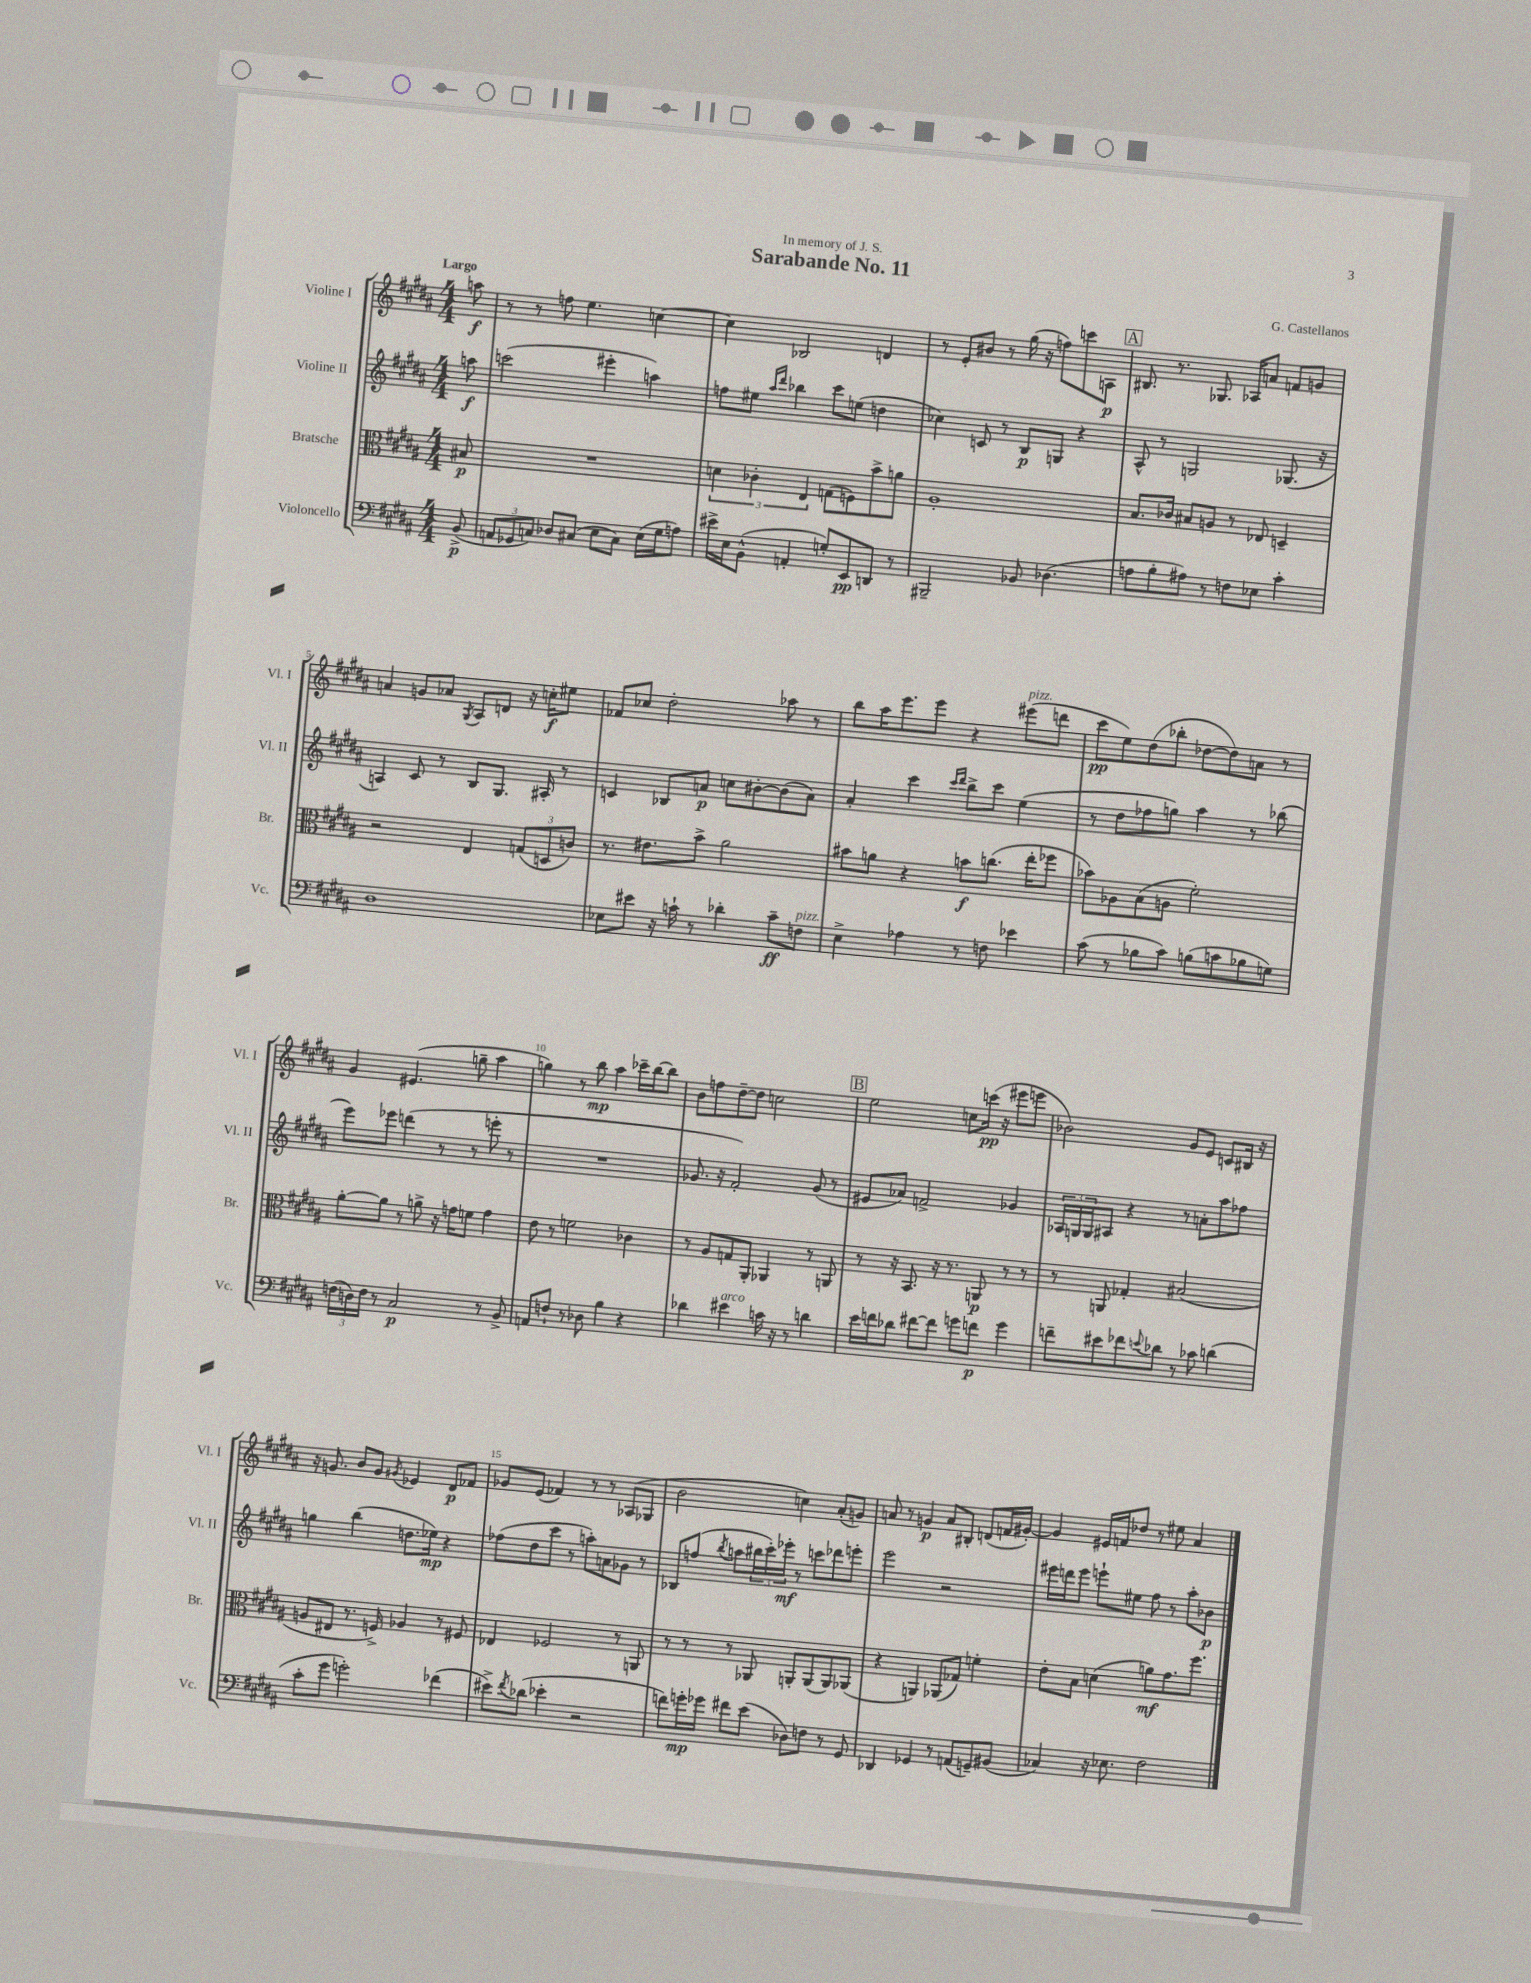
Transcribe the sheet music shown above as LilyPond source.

\header { title = "Sarabande No. 11" composer = "G. Castellanos" dedication = "In memory of J. S." }
<<
\new StaffGroup <<
\new Staff = "s0" \with { instrumentName = "Violine I" shortInstrumentName = "Vl. I" } {
    \clef treble \key b \major \numericTimeSignature \time 4/4 \partial 8 \tempo "Largo"
    a''8\f |
    r8 r8 f''8 e''4. c''4~ |
    c''4 bes2 d'4 |
    r8 e'8-. bis'8 r8 gis''16( r16 f''8) c'''8 a8\p |
    \mark \markup { \box "A" } bis8. r8. ges8. aes16 a'8 f'8 g'8 |
    a'4 g'8 aes'8 \acciaccatura { gis8 } ais8 d'8 r16 c''16-.\f eis''8 |
    fes'8 ces''8 dis''2-. aes''8 r8 |
    b''8 ais''16 e'''8. e'''8 r4 eis'''8^\markup { \italic "pizz." }( d'''8 |
    cis'''8\pp e''8) dis''8( bes''8-. des''8~ des''8) a'8 r8 |
    gis'4 eis'4.( g''8-- ais''4 |
    g''4) r8 b''8\mp ais''4 ces'''16-- b''16~ b''8 |
    b'8 f''8 dis''8~-- dis''8 c''2 |
    \mark \markup { \box "B" } e''2 c''8 c'''16\pp( r16 eis'''8 e'''8 |
    bes'2) gis'8 e'8 c'8 bis16 r16 |
    r16 g'8. b'8 g'8 \acciaccatura { gis'8 } ees'4 dis'8\p fes'8 |
    ges'8 e'8( fes'4) r8 r8 aes8( ges8 |
    b'2 c''4) ais'8-.( g'8) |
    a'8 r8 g'4\p a'8 bis8-. d'8( f'16 gis'16~-.) |
    gis'4 eis'16 f'16 des''8 r8 eis''8 ais'4 \bar "|." |
}
\new Staff = "s1" \with { instrumentName = "Violine II" shortInstrumentName = "Vl. II" } {
    \clef treble \key b \major \numericTimeSignature \time 4/4 \partial 8
    a''8\f |
    c'''2( eis'''4-. a''4) |
    f''8 eis''8 \grace { ais''16 dis'''16 } bes''4 cis'''8 e''8( d''4 |
    ces''4) c'8 r8 b8\p g8 r4 |
    \mark \markup { \box "A" } ais8-^ r8 g2 ges8.( r16 |
    a4) cis'8 r8 b8 gis8. ais16-. r8 |
    c'4 bes8 a'8\p c''8 bis'8~-. bis'8( a'8) |
    ais'4-. cis'''4 \grace { cis'''16 dis'''16 } b''8-> cis'''8 e''4( |
    r8 dis''8 fes''8 g''8) ais''4 r8 bes''8( |
    e'''8) ees'''8 d'''4( r8 r8 e'''8-. r8 |
    R1 |
    ges'8. r16 fis'2-.) ges'8( r8 |
    \mark \markup { \box "B" } eis'8 aes'8) f'2-> ges'4 |
    \tuplet 3/2 { aes16 g16 g16 } ais8 r4 r8 a'8-. ais''8 fes''8 |
    g''4 b''4( d''8. ees''16\mp) r4 |
    fes''8( dis''8 cis'''8 r8 a''8-.) a'8 ges'8 r8 |
    bes8 f''8( \acciaccatura { b''8 } a''8 \tuplet 3/2 { bis''16 cis'''16-.) ees'''16-.\mf } r8 c'''8 des'''8 e'''8-. |
    e'''2 r2 |
    eis'''16 d'''16 eis'''8 e'''8-! eis''8 fis''8 r8 ais''8-. bes'8\p \bar "|." |
}
\new Staff = "s2" \with { instrumentName = "Bratsche" shortInstrumentName = "Br." } {
    \clef alto \key b \major \numericTimeSignature \time 4/4 \partial 8
    bis8\p |
    R1 |
    \tuplet 3/2 { d'4 ces'4-. e4 } g8( f8) b'8-> a'8 |
    ais1-. |
    \mark \markup { \box "A" } b8. ces'16 bis8 a8 r8 ees8 d4-- |
    r2 e4 \tuplet 3/2 { g8( d8 c'8) } |
    r8. eis'8. b'8-> ais'2 |
    bis'8 a'8 r4 b'8\f c''8.( e''16-. fes''8 |
    bes'8) aes8 b8( a8 fis'2-.) |
    ais'8~-. ais'8 r8 a'8-> r16 g'16 f'8 g'4 |
    e'8 r8 f'2 ces'4 |
    r8 ais8 g8 ais,8-. aes,4 r8 a,8 |
    \mark \markup { \box "B" } r8 r16 b,8. r16 r8. a,8\p r8 r8 |
    r8 a,8 ges4-. bis2( |
    a8 eis8 r8. f16->) aes4 r8 fis8 |
    ees4 fes2 r8 a,8 |
    r8 r8 r8 aes,8 a,8-. a,8( a,8) aes,8( |
    r4 a,4) aes,8( ges8) f'4-. |
    e'8-. b8 d'4( a'8\mf) gis'8. fis''8. \bar "|." |
}
\new Staff = "s3" \with { instrumentName = "Violoncello" shortInstrumentName = "Vc." } {
    \clef bass \key b \major \numericTimeSignature \time 4/4 \partial 8
    b,8->\p( |
    \tuplet 3/2 { a,8 ges,8 c8) } des8 cis8( e8 cis8) e16( gis16 a8) |
    eis'16-> e16 b,8-^( a,4-. g8-.) e,8\pp d,8 r8 |
    bis,,2-- bes,8 des4.( |
    \mark \markup { \box "A" } a8 b8-. ais8) r8 f8 ees8 cis'4-. |
    dis1 |
    ees8 eis'8 r16 c'16-! r8 des'4-. c'8--\ff f8^\markup { \italic "pizz." } |
    e4-> aes4 r8 f8 ees'4 |
    cis'8( r8 bes8 cis'8) b8( c'8 bes8 g8) |
    \tuplet 3/2 { f16( d16) f16 } r8 cis2\p r8 b,8-> |
    a,8 f8-! r8 des8 b4 r4 |
    des'4 eis'4^\markup { \italic "arco" } c'16 r16 r8 d'4 |
    \mark \markup { \box "B" } e'16 f'16 des'8 fis'8~ fis'8 g'8 f'8\p g'4 |
    f'8-- eis'8 fes'8 \appoggiatura { e'8 } des'8 r8 ces'8 d'4( |
    cis'8-. gis'8 g'2-.) fes'4( |
    eis'8->) \acciaccatura { fis'8 } des'8( ees'4-. r2 |
    f'8) g'16-.\mp ges'16 fis'8 e'8( des8) f8 r8 gis,8 |
    des,4 ges,4 r8 a,8( g,8--) bis,8( |
    ces4) r16 ees8. fis2 \bar "|." |
}
>>
>>
\layout { \context { \Score \override BarNumber.break-visibility = ##(#f #t #t) barNumberVisibility = #(every-nth-bar-number-visible 5) } }
